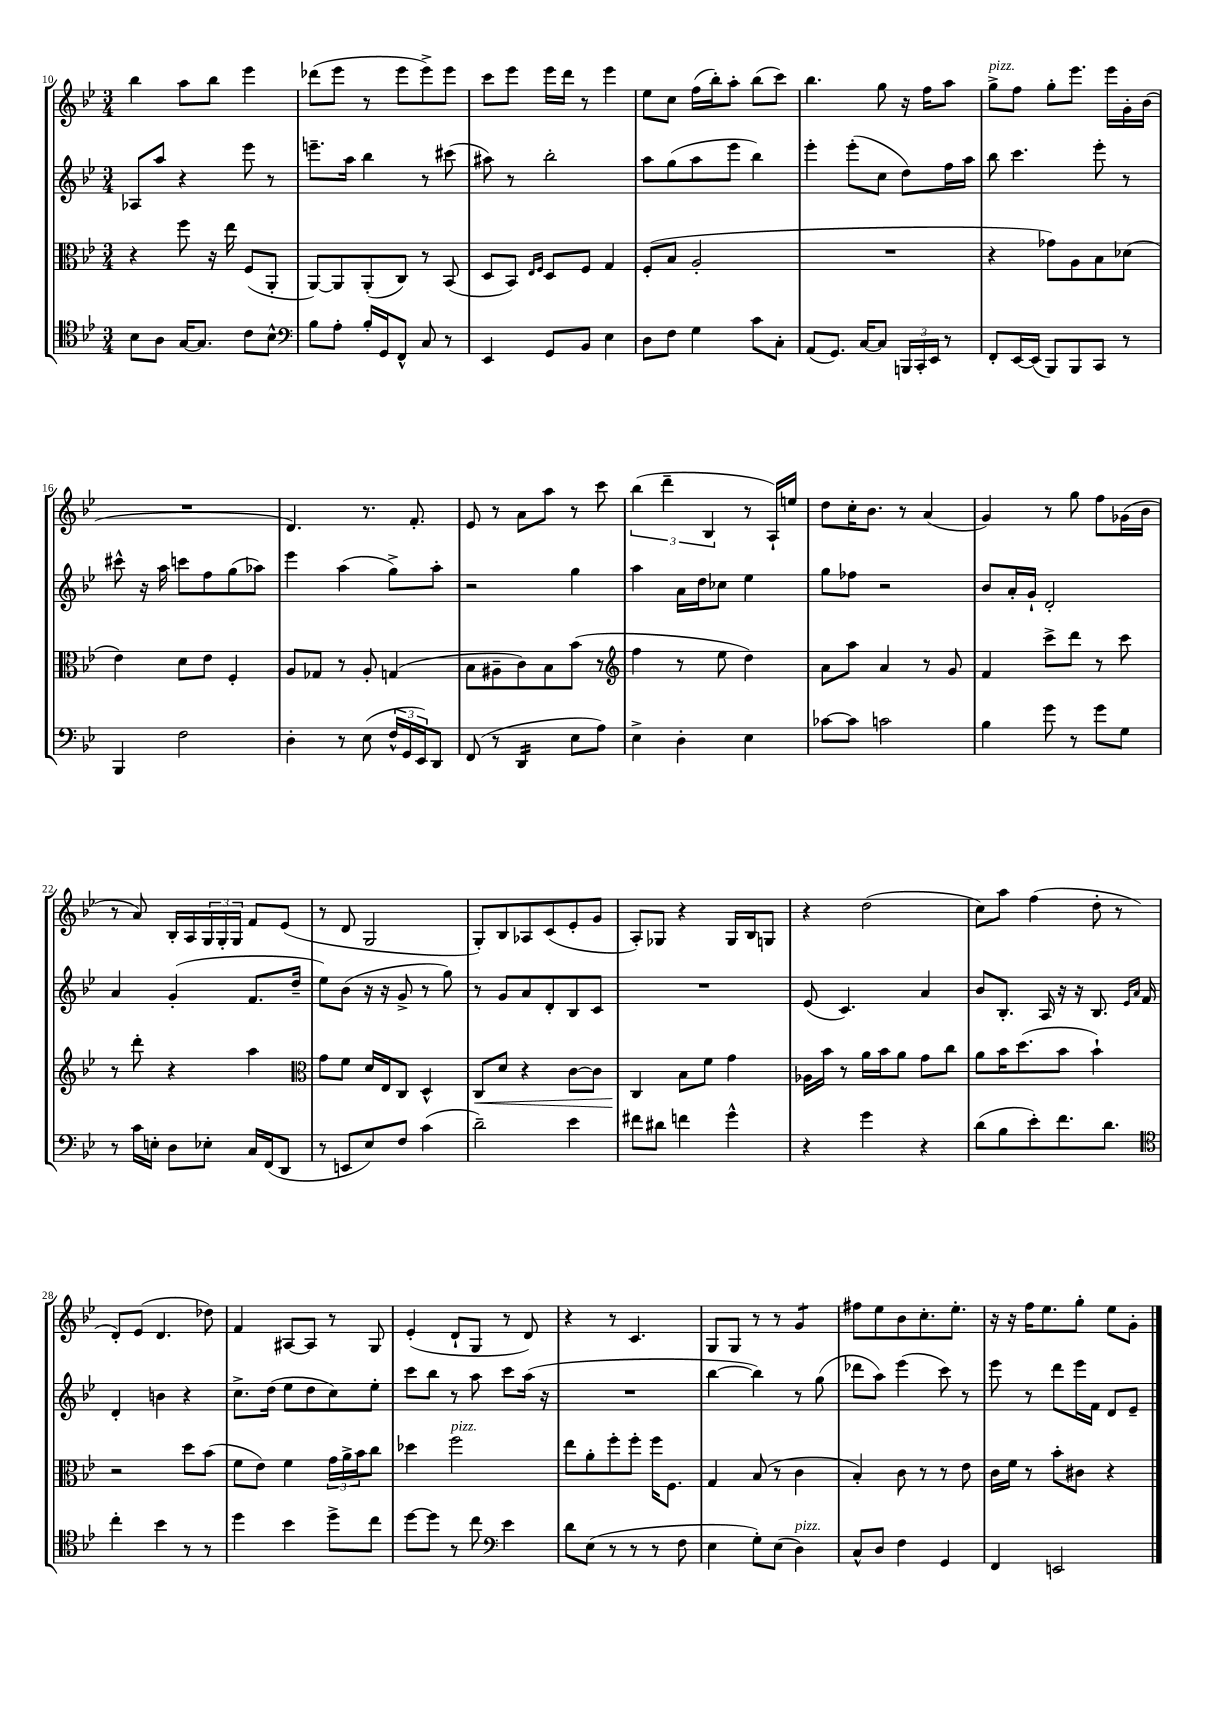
<<
\new StaffGroup <<
\new Staff = "s0" {
    \clef treble \key bes \major \numericTimeSignature \time 3/4
    bes''4 a''8 bes''8 ees'''4 |
    des'''8( ees'''8 r8 ees'''8 ees'''8->) ees'''8 |
    c'''8 ees'''8 ees'''16 d'''16 r8 ees'''4 |
    ees''8 c''8 f''16( bes''16-.) a''8-. bes''8( c'''8) |
    bes''4. g''8 r16 f''16 a''8 |
    g''8->^\markup { \italic "pizz." } f''8 g''8-. ees'''8. ees'''16 g'16-. bes'16( |
    R2. |
    d'4.) r8. f'8.-. |
    ees'8 r8 a'8 a''8 r8 c'''8 |
    \tuplet 3/2 { bes''4( d'''4-- bes4 } r8 a16-!) e''16 |
    d''8 c''16-. bes'8. r8 a'4( |
    g'4) r8 g''8 f''8 ges'16( bes'16 |
    r8 a'8) bes16-. a16 \tuplet 3/2 { g16 g16-. g16 } f'8 ees'8( |
    r8 d'8 g2 |
    g8-.) bes8 aes8 c'8( ees'8-. g'8 |
    a8-.) ges8 r4 ges16 bes16 g8 |
    r4 d''2( |
    c''8) a''8 f''4( d''8-. r8 |
    d'8-.) ees'8( d'4. des''8) |
    f'4 ais8~ ais8 r8 g8 |
    ees'4-.( d'8-! g8 r8 d'8) |
    r4 r8 c'4. |
    g8 g8 r8 r8 g'4:8 |
    fis''8 ees''8 bes'8 c''8.-. ees''8.-. |
    r16 r16 f''16 ees''8. g''8-. ees''8 g'8-. \bar "|." |
}
\new Staff = "s1" {
    \clef treble \key bes \major \numericTimeSignature \time 3/4
    aes8 a''8 r4 ees'''8 r8 |
    e'''8.-- a''16 bes''4 r8 cis'''8( |
    ais''8) r8 bes''2-. |
    a''8 g''8( a''8 ees'''8 bes''4) |
    ees'''4-. ees'''8-.( c''8 d''8) f''16 a''16 |
    bes''8 c'''4. ees'''8-. r8 |
    cis'''8-^ r16 a''16 c'''8 f''8 g''8( aes''8) |
    ees'''4 a''4( g''8->) a''8-. |
    r2 g''4 |
    a''4 a'16 d''16 ces''8 ees''4 |
    g''8 fes''8 r2 |
    bes'8 a'16-. g'16-! d'2-. |
    a'4 g'4-.( f'8. d''16-- |
    ees''8) bes'8( r16 r16 g'8-> r8 g''8) |
    r8 g'8 a'8 d'8-. bes8 c'8 |
    R2. |
    ees'8( c'4.) a'4 |
    bes'8 bes8.-. a16 r16 r16 bes8. \grace { ees'16 a'16 } f'16 |
    d'4-. b'4 r4 |
    c''8.-> d''16( ees''8 d''8 c''8) ees''8-. |
    c'''8 bes''8 r8 a''8 c'''8 a''16( r16 |
    R2. |
    bes''4~ bes''4) r8 g''8( |
    des'''8 a''8) ees'''4( c'''8) r8 |
    ees'''8 r8 d'''8 ees'''16 f'16 d'8 ees'8-- \bar "|." |
}
\new Staff = "s2" {
    \clef alto \key bes \major \numericTimeSignature \time 3/4
    r4 f''8 r16 ees''16 f8( a,8-. |
    a,8~) a,8 a,8-.( c8) r8 bes,8( |
    d8 bes,8) \grace { ees16 f16 } d8 f8 g4 |
    f8-.( bes8 a2-. |
    R2. |
    r4 ges'8) a8 bes8 des'8( |
    ees'4) d'8 ees'8 f4-. |
    a8 ges8 r8 a8-. g4( |
    bes8 ais8-- c'8) bes8 bes'8( r8 |
    \clef treble f''4 r8 ees''8 d''4) |
    a'8 a''8 a'4 r8 g'8 |
    f'4 c'''8-> d'''8 r8 c'''8 |
    r8 d'''8-. r4 a''4 |
    \clef alto g'8 f'8 d'16 ees16 c8 d4-^ |
    c8\< d'8 r4 c'8~ c'8 |
    c4\! bes8 f'8 g'4 |
    aes16 bes'16 r8 a'16 bes'16 a'8 g'8 c''8 |
    a'8 bes'16 d''8.( bes'8 bes'4-!) |
    r2 d''8 bes'8( |
    f'8 ees'8) f'4 \tuplet 3/2 { g'16 a'16-> bes'16 } c''8 |
    des''4 f''2^\markup { \italic "pizz." } |
    ees''8 a'8-. f''8-. f''8-. f''16 f8. |
    g4 bes8( r8 c'4 |
    bes4-.) c'8 r8 r8 ees'8 |
    c'16 f'16 r8 bes'8-. cis'8 r4 \bar "|." |
}
\new Staff = "s3" {
    \clef tenor \key bes \major \numericTimeSignature \time 3/4
    bes8 a8 g16~ g8. c'8 bes8-^ |
    \clef bass bes8 a8-. bes16-. g,16 f,8-^ c8 r8 |
    ees,4 g,8 bes,8 ees4 |
    d8 f8 g4 c'8 c8-. |
    a,8( g,8.) c16~ c8 \tuplet 3/2 { b,,16 c,16-. ees,16 } r8 |
    f,8-. ees,16~ ees,16( bes,,8) bes,,8 c,8 r8 |
    bes,,4 f2 |
    d4-. r8 ees8( \tuplet 3/2 { f16-^ g,16 ees,16) } d,8 |
    f,8( r8 d,4:16 ees8 a8) |
    ees4-> d4-. ees4 |
    ces'8~ ces'8 c'2 |
    bes4 g'8 r8 g'8 g8 |
    r8 c'16 e16-. d8 ees8-. c16 f,16( d,8 |
    r8 e,8 ees8) f8 c'4( |
    d'2--) ees'4 |
    fis'8 dis'8 f'4 g'4-^ |
    r4 g'4 r4 |
    d'8( bes8 ees'8-.) f'8. d'8. |
    \clef tenor c''4-. bes'4 r8 r8 |
    d''4 bes'4 d''8-> c''8 |
    d''8~ d''8 r8 c''8 \clef bass ees'4 |
    d'8 ees8( r8 r8 r8 f8 |
    ees4 g8-.) ees8( d4^\markup { \italic "pizz." }) |
    c8-^ d8 f4 g,4 |
    f,4 e,2 \bar "|." |
}
>>
>>
\layout { \context { \Score currentBarNumber = #10 } }
